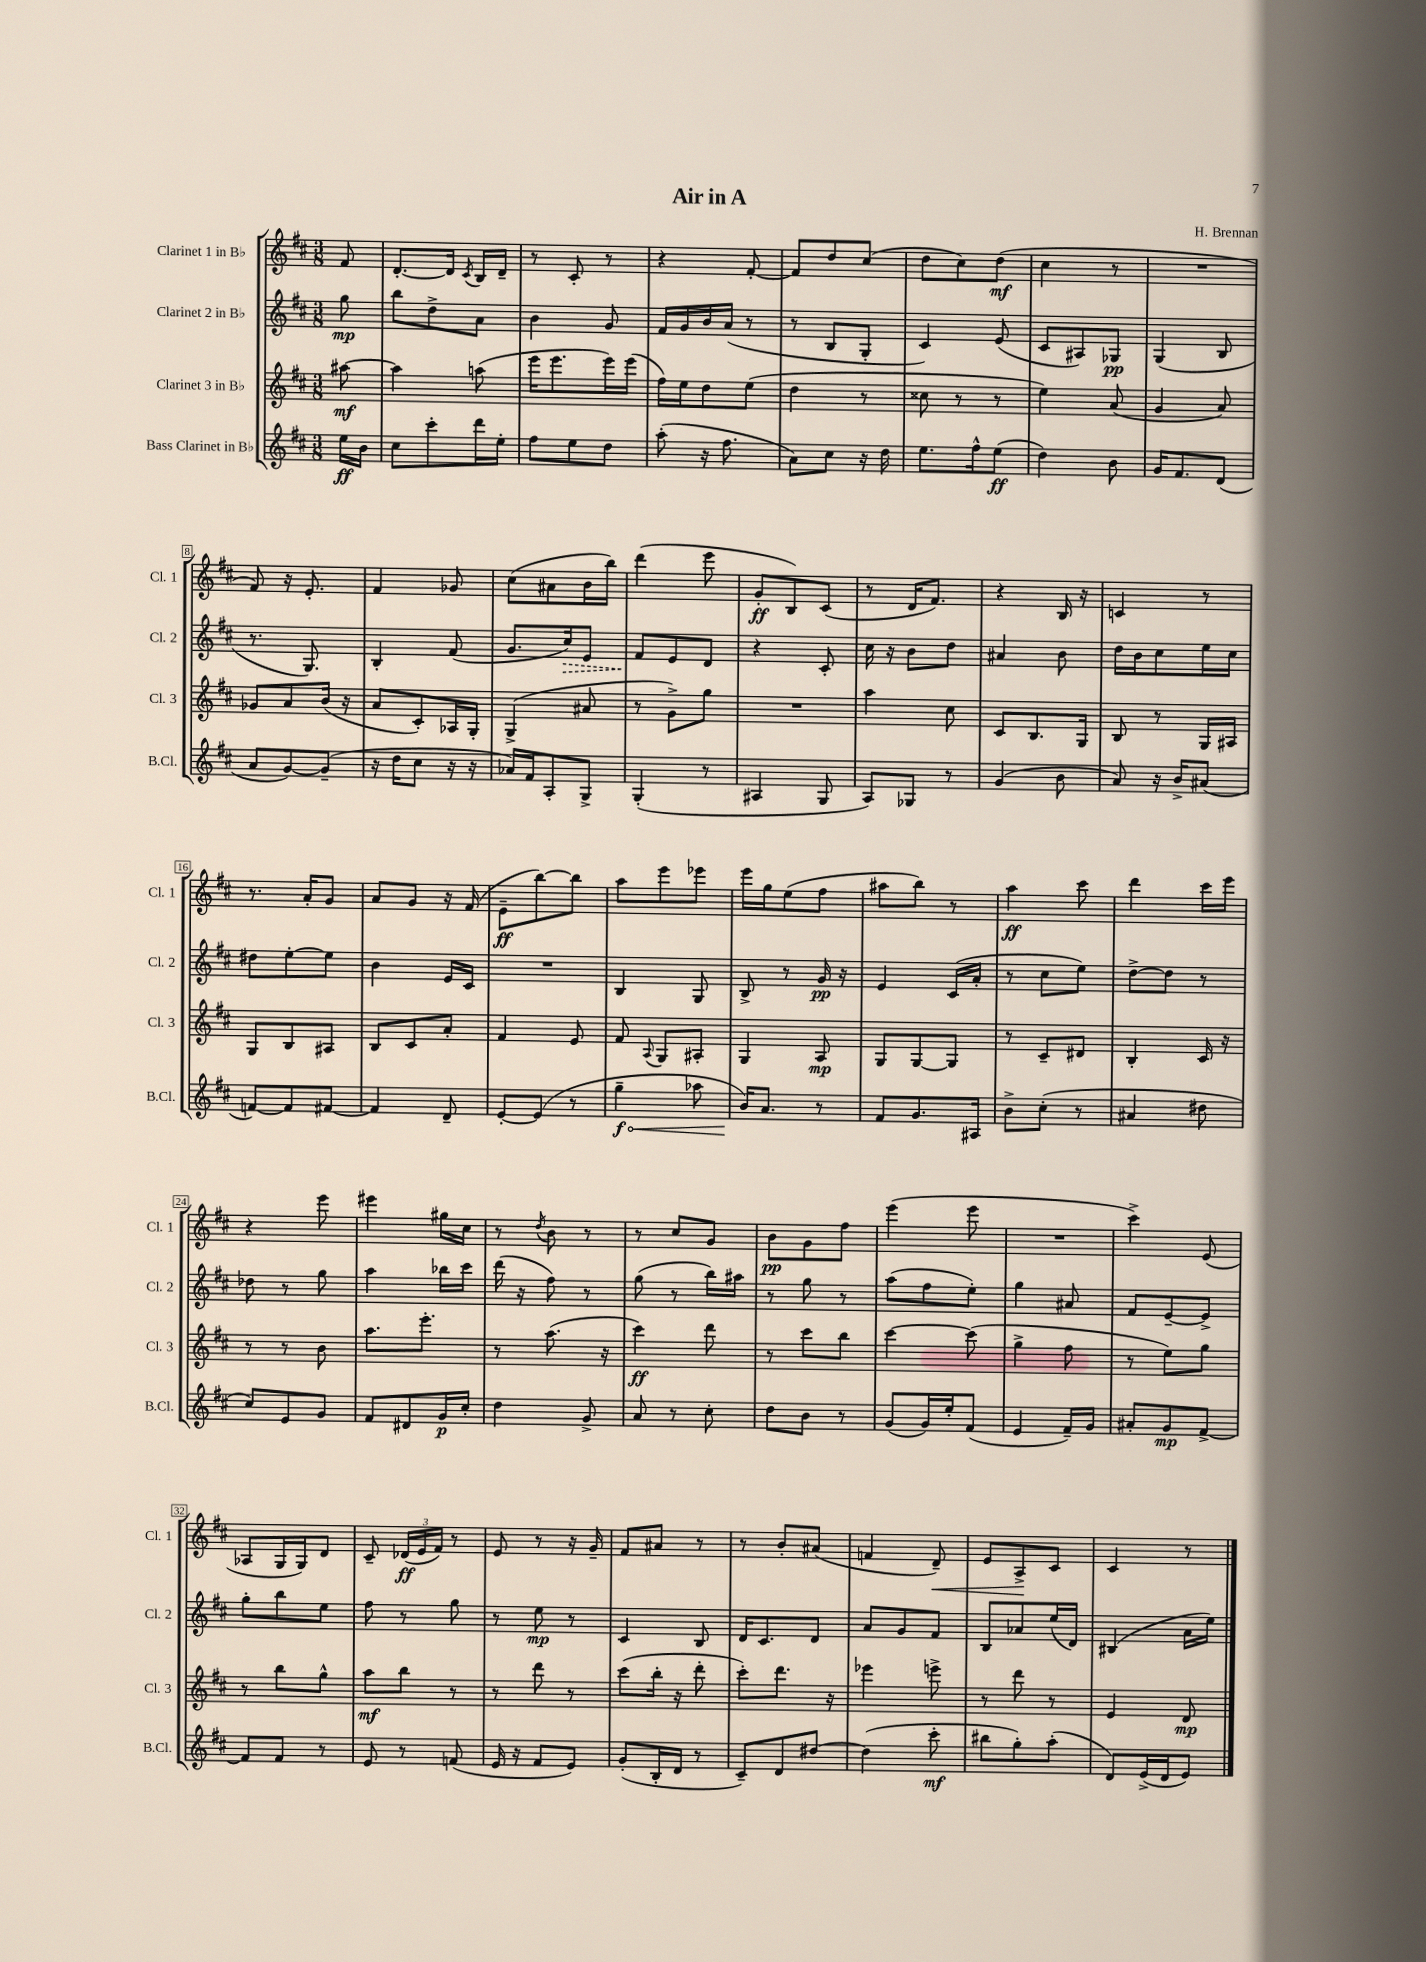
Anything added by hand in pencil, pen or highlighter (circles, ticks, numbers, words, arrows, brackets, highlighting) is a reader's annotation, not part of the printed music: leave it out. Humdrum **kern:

**kern	**dynam	**kern	**dynam	**kern	**dynam	**kern	**dynam
*part4	*part4	*part3	*part3	*part2	*part2	*part1	*part1
*staff4	*staff4	*staff3	*staff3	*staff2	*staff2	*staff1	*staff1
*I"Bass Clarinet in B♭	*	*I"Clarinet 3 in B♭	*	*I"Clarinet 2 in B♭	*	*I"Clarinet 1 in B♭	*
*I'B.Cl.	*	*I'Cl. 3	*	*I'Cl. 2	*	*I'Cl. 1	*
*clefG2	*	*clefG2	*	*clefG2	*	*clefG2	*
*k[f#c#]	*	*k[f#c#]	*	*k[f#c#]	*	*k[f#c#]	*
*M3/8	*	*M3/8	*	*M3/8	*	*M3/8	*
=	=	=	=	=	=	=	=
16ee\LL	ff	[8aa#X\	mf	8gg\	mp	8f#/	.
16b\JJ	.	.	.	.	.	.	.
=1	=1	=1	=1	=1	=1	=1	=1
8cc#\L	.	4aa#\]	.	8bb\L	.	[8.d'/L	.
8ccc#'\	.	.	.	8dd^\	.	.	.
.	.	.	.	.	.	16d/Jk]	.
.	.	.	.	.	.	8qc#/	.
16ddd\L	.	(8aan\	.	8a\J	.	16B/LL	.
16ee'\JJ	.	.	.	.	.	16d~/JJ	.
=2	=2	=2	=2	=2	=2	=2	=2
8ff#\L	.	16eee\KL	.	4b\	.	8r	.
.	.	8.eee\	.	.	.	.	.
8ee\	.	.	.	.	.	8c#'/	.
8dd\J	.	16eee\L)	.	8g/	.	8r	.
.	.	(16eee\JJ	.	.	.	.	.
=3	=3	=3	=3	=3	=3	=3	=3
(8aa'\	.	16ff#\LL)	.	16f#/LL	.	4r	.
.	.	16ee\J	.	16g/	.	.	.
16r	.	8dd\	.	16b/	.	.	.
8.ff#\	.	.	.	(16a/JJ	.	.	.
.	.	(8ee\J	.	8r	.	[8f#'/	.
=4	=4	=4	=4	=4	=4	=4	=4
8a\L)	.	4dd\	.	8r	.	8f#/L]	.
8cc#\J	.	.	.	8B/L	.	8dd/	.
16r	.	8r	.	8G'/J	.	(8cc#/J	.
16dd\	.	.	.	.	.	.	.
=5	=5	=5	=5	=5	=5	=5	=5
8.ee\L	.	8cc##X\	.	4c#/)	.	8dd\L	.
.	.	8r	.	.	.	8cc#\)	.
16ff#^^\k	.	.	.	.	.	.	.
(8ee\J	ff	8r	.	(8e/	.	(8dd\J	mf
=6	=6	=6	=6	=6	=6	=6	=6
4dd\)	.	4ee\)	.	8c#/L	.	4cc#\	.
.	.	.	.	8A#X/)	.	.	.
8b\	.	(8a/	.	8G-X/J	pp	8r	.
=7	=7	=7	=7	=7	=7	=7	=7
16g/KL	.	4g/	.	(4G/	.	4.r	.
8.f#/	.	.	.	.	.	.	.
(8d/J	.	8a/)	.	8B/	.	.	.
!!LO:LB:g=z
=8	=8	=8	=8	=8	=8	=8	=8
8a/L	.	8g-X/L	.	8.r	.	8f#/)	.
[8g/)	.	8a/	.	.	.	16r	.
.	.	.	.	8.G/)	.	8.e'/	.
(8g~/J]	.	(16b/Jk	.	.	.	.	.
.	.	16r	.	.	.	.	.
=9	=9	=9	=9	=9	=9	=9	=9
16r	.	8a/L	.	4B'/	.	4f#/	.
16dd\KL	.	.	.	.	.	.	.
8cc#\J	.	8c#'/)	.	.	.	.	.
16r	.	16A-X/L	.	(8f#/	.	8g-X/	.
16r	.	16G'/JJ	.	.	.	.	.
=10	=10	=10	=10	=10	=10	=10	=10
16a-X/LL)	.	(4G^/	.	8.g/L	.	(8cc#\L	.
16f#/J	.	.	.	.	.	.	.
8A'/	.	.	.	.	.	8a#X\	.
!	!	!	!	!	!LO:HP:b	!	!
.	.	.	.	16cc#/k)	>	.	.
8G^/J	.	8a#X/	.	8e/J	.	16b\L	.
.	.	.	.	.	.	16bb\JJ)	.
=11	=11	=11	=11	=11	=11	=11	=11
(4G'/	.	8r	.	8f#/L	.	(4ddd\	.
.	.	8g^\L)	.	8e/	]	.	.
8r	.	8gg\J	.	8d/J	.	8eee\	.
=12	=12	=12	=12	=12	=12	=12	=12
4A#X/	.	4.r	.	4r	.	8g'/L	ff
.	.	.	.	.	.	8B/)	.
8G/	.	.	.	8c#'/	.	(8c#/J	.
=13	=13	=13	=13	=13	=13	=13	=13
8A/L)	.	4aa\	.	16cc#\	.	8r	.
.	.	.	.	16r	.	.	.
8G-X/J	.	.	.	8b\L	.	16d/KL	.
.	.	.	.	.	.	8.f#/J)	.
8r	.	8cc#\	.	8dd\J	.	.	.
=14	=14	=14	=14	=14	=14	=14	=14
(4g/	.	8c#/L	.	4a#X/	.	4r	.
.	.	8.B/	.	.	.	.	.
8b\	.	.	.	8b\	.	16B/	.
.	.	16G/Jk	.	.	.	16r	.
=15	=15	=15	=15	=15	=15	=15	=15
8a/)	.	8B/	.	16dd\LL	.	4cn/	.
.	.	.	.	16b\J	.	.	.
16r	.	8r	.	8cc#\	.	.	.
16b^/KL	.	.	.	.	.	.	.
(8a#X/J	.	16G/LL	.	16ee\L	.	8r	.
.	.	16A#X/JJ	.	16cc#\JJ	.	.	.
!!LO:LB:g=z
=16	=16	=16	=16	=16	=16	=16	=16
[8fn/L)	.	8G/L	.	8dd#X\L	.	8.r	.
8f/]	.	8B/	.	[8ee'\	.	.	.
.	.	.	.	.	.	16a'/KL	.
[8f#X/J	.	8A#X/J	.	8ee\J]	.	8g/J	.
=17	=17	=17	=17	=17	=17	=17	=17
4f#/]	.	8B/L	.	4b\	.	8a/L	.
.	.	8c#/	.	.	.	8g/J	.
8d~/	.	8a'/J	.	16e/LL	.	16r	.
.	.	.	.	16c#/JJ	.	(16f#/	.
=18	=18	=18	=18	=18	=18	=18	=18
[8e'/L	.	4f#/	.	4.r	.	8e~\L	ff
(8e/J]	.	.	.	.	.	[8bb\)	.
8r	.	8e/	.	.	.	8bb\J]	.
=19	=19	=19	=19	=19	=19	=19	=19
!	!LO:HP:b	!	!	!	!	!	!
4gg~\	< f	8f#/	.	4B/	.	8aa\L	.
.	.	8qqA/	.	.	.	.	.
.	.	8G/L	.	.	.	8eee\	.
8aa-X\	.	8A#X'/J	.	8G/	.	8eee-X\J	.
=20	=20	=20	=20	=20	=20	=20	=20
16b/KL)	.	4G/	.	8B^/	.	16eee\LL	.
8.a/J	[	.	.	.	.	16gg\J	.
.	.	.	.	8r	.	(8ee\	.
8r	.	8A/	mp	16g/	pp	8ff#\J	.
.	.	.	.	16r	.	.	.
=21	=21	=21	=21	=21	=21	=21	=21
8f#/L	.	8G/L	.	4e/	.	8aa#X\L	.
8.g/	.	[8G/	.	.	.	8bb\J)	.
.	.	8G/J]	.	(16c#/LL	.	8r	.
16A#X/Jk	.	.	.	16a'/JJ	.	.	.
=22	=22	=22	=22	=22	=22	=22	=22
8b^\L	.	8r	.	8r	.	4aa\	ff
(8cc#'\J	.	8c#~/L	.	8cc#\L	.	.	.
8r	.	8d#X/J	.	8ee\J)	.	8ccc#\	.
=23	=23	=23	=23	=23	=23	=23	=23
4a#X/	.	4B'/	.	[8dd^\L	.	4ddd\	.
.	.	.	.	8dd\J]	.	.	.
8dd#X\	.	16c#/	.	8r	.	16ccc#\LL	.
.	.	16r	.	.	.	16eee\JJ	.
!!LO:LB:g=z
=24	=24	=24	=24	=24	=24	=24	=24
8cc#/L)	.	8r	.	8dd-X\	.	4r	.
8e/	.	8r	.	8r	.	.	.
8g/J	.	8b\	.	8gg\	.	8eee\	.
=25	=25	=25	=25	=25	=25	=25	=25
8f#/L	.	8.aa\L	.	4aa\	.	4eee#X\	.
8d#X/	.	.	.	.	.	.	.
.	.	8.eee'\J	.	.	.	.	.
16g/L	p	.	.	16bb-X\LL	.	16gg#X\LL	.
16cc#'/JJ	.	.	.	16ccc#\JJ	.	16cc#\JJ	.
=26	=26	=26	=26	=26	=26	=26	=26
4dd\	.	8r	.	(16ddd\	.	8r	.
.	.	.	.	16r	.	.	.
.	.	.	.	.	.	8qdd/	.
.	.	(8.aa\	.	8ff#\)	.	8b\	.
8g^/	.	.	.	8r	.	8r	.
.	.	16r	.	.	.	.	.
=27	=27	=27	=27	=27	=27	=27	=27
8a/	.	4ccc#\)	ff	(8gg\	.	8r	.
8r	.	.	.	8r	.	8cc#/L	.
8cc#'\	.	8ddd\	.	16bb\LL)	.	8g/J	.
.	.	.	.	16aa#X\JJ	.	.	.
=28	=28	=28	=28	=28	=28	=28	=28
8dd\L	.	8r	.	8r	.	8b\L	pp
8b\J	.	8ccc#\L	.	8gg\	.	8g\	.
8r	.	8bb\J	.	8r	.	8ff#\J	.
=29	=29	=29	=29	=29	=29	=29	=29
(8g/L	.	[4ccc#\	.	(8aa\L	.	(4eee\	.
16g/L)	.	.	.	8ff#\	.	.	.
16ee'/J	.	.	.	.	.	.	.
(8f#/J	.	(8ccc#\]	.	8ee'\J)	.	8eee\	.
=30	=30	=30	=30	=30	=30	=30	=30
4e/	.	4gg^\	.	4gg\	.	4.r	.
16f#~/LL)	.	8ff#\	.	8a#X/	.	.	.
16g/JJ	.	.	.	.	.	.	.
=31	=31	=31	=31	=31	=31	=31	=31
8a#X'/L	.	8r	.	8f#/L	.	4ccc#^\)	.
8g/	mp	8ee\L)	.	[8e~/	.	.	.
[8f#^/J	.	8gg\J	.	8e^/J]	.	(8e/	.
!!LO:LB:g=z
=32	=32	=32	=32	=32	=32	=32	=32
8f#/L]	.	8r	.	8gg'\L	.	8A-X/L	.
8f#/J	.	8bb\L	.	8bb\	.	16G/L	.
.	.	.	.	.	.	16G/J)	.
8r	.	8gg^^\J	.	8ee\J	.	8d/J	.
=33	=33	=33	=33	=33	=33	=33	=33
8e/	.	8aa\L	mf	8ff#\	.	8c#~/	.
8r	.	8bb\J	.	8r	.	(24d-X/LL	ff
.	.	.	.	.	.	24e/	.
.	.	.	.	.	.	24f#/JJ)	.
(8fn/	.	8r	.	8gg\	.	8r	.
=34	=34	=34	=34	=34	=34	=34	=34
16e/	.	8r	.	8r	.	8e/	.
16r	.	.	.	.	.	.	.
8f#/L	.	8ddd\	.	8ee\	mp	8r	.
8e/J)	.	8r	.	8r	.	16r	.
.	.	.	.	.	.	16g~/	.
=35	=35	=35	=35	=35	=35	=35	=35
(8g'/L	.	(8ccc#\L	.	4c#/	.	8f#/L	.
16B'/L	.	16bb'\Jk	.	.	.	8a#X/J	.
16d/JJ	.	16r	.	.	.	.	.
8r	.	8ddd'\	.	8B/	.	8r	.
=36	=36	=36	=36	=36	=36	=36	=36
8c#~/L)	.	8ccc#'\L)	.	16d/KL	.	8r	.
.	.	.	.	8.c#/	.	.	.
8d/	.	8.ddd\J	.	.	.	8b'/L	.
[8dd#X/J	.	.	.	8d/J	.	(8a#X/J	.
.	.	16r	.	.	.	.	.
=37	=37	=37	=37	=37	=37	=37	=37
(4dd#\]	.	4eee-X\	.	8a/L	.	4fn/	.
.	.	.	.	8g/	.	.	.
!	!	!	!	!	!	!	!LO:HP:b
8ccc#'\	mf	8eeen^\	.	8f#/J	.	8d~/)	<
=38	=38	=38	=38	=38	=38	=38	=38
8bb#X\L	.	8r	.	8B/L	.	8e/L	.
8gg'\)	.	8ddd\	.	8a-X/	.	8A^/	.
(8aa'\J	.	8r	.	(16ee/L	.	8c#/J	[
.	.	.	.	16d/JJ)	.	.	.
=39	=39	=39	=39	=39	=39	=39	=39
8d/L)	.	4e/	.	(4B#X/	.	4c#/	.
(16e^/L	.	.	.	.	.	.	.
16d/J	.	.	.	.	.	.	.
8e/J)	.	8d/	mp	16a\LL	.	8r	.
.	.	.	.	16ee\JJ)	.	.	.
==	==	==	==	==	==	==	==
*-	*-	*-	*-	*-	*-	*-	*-
